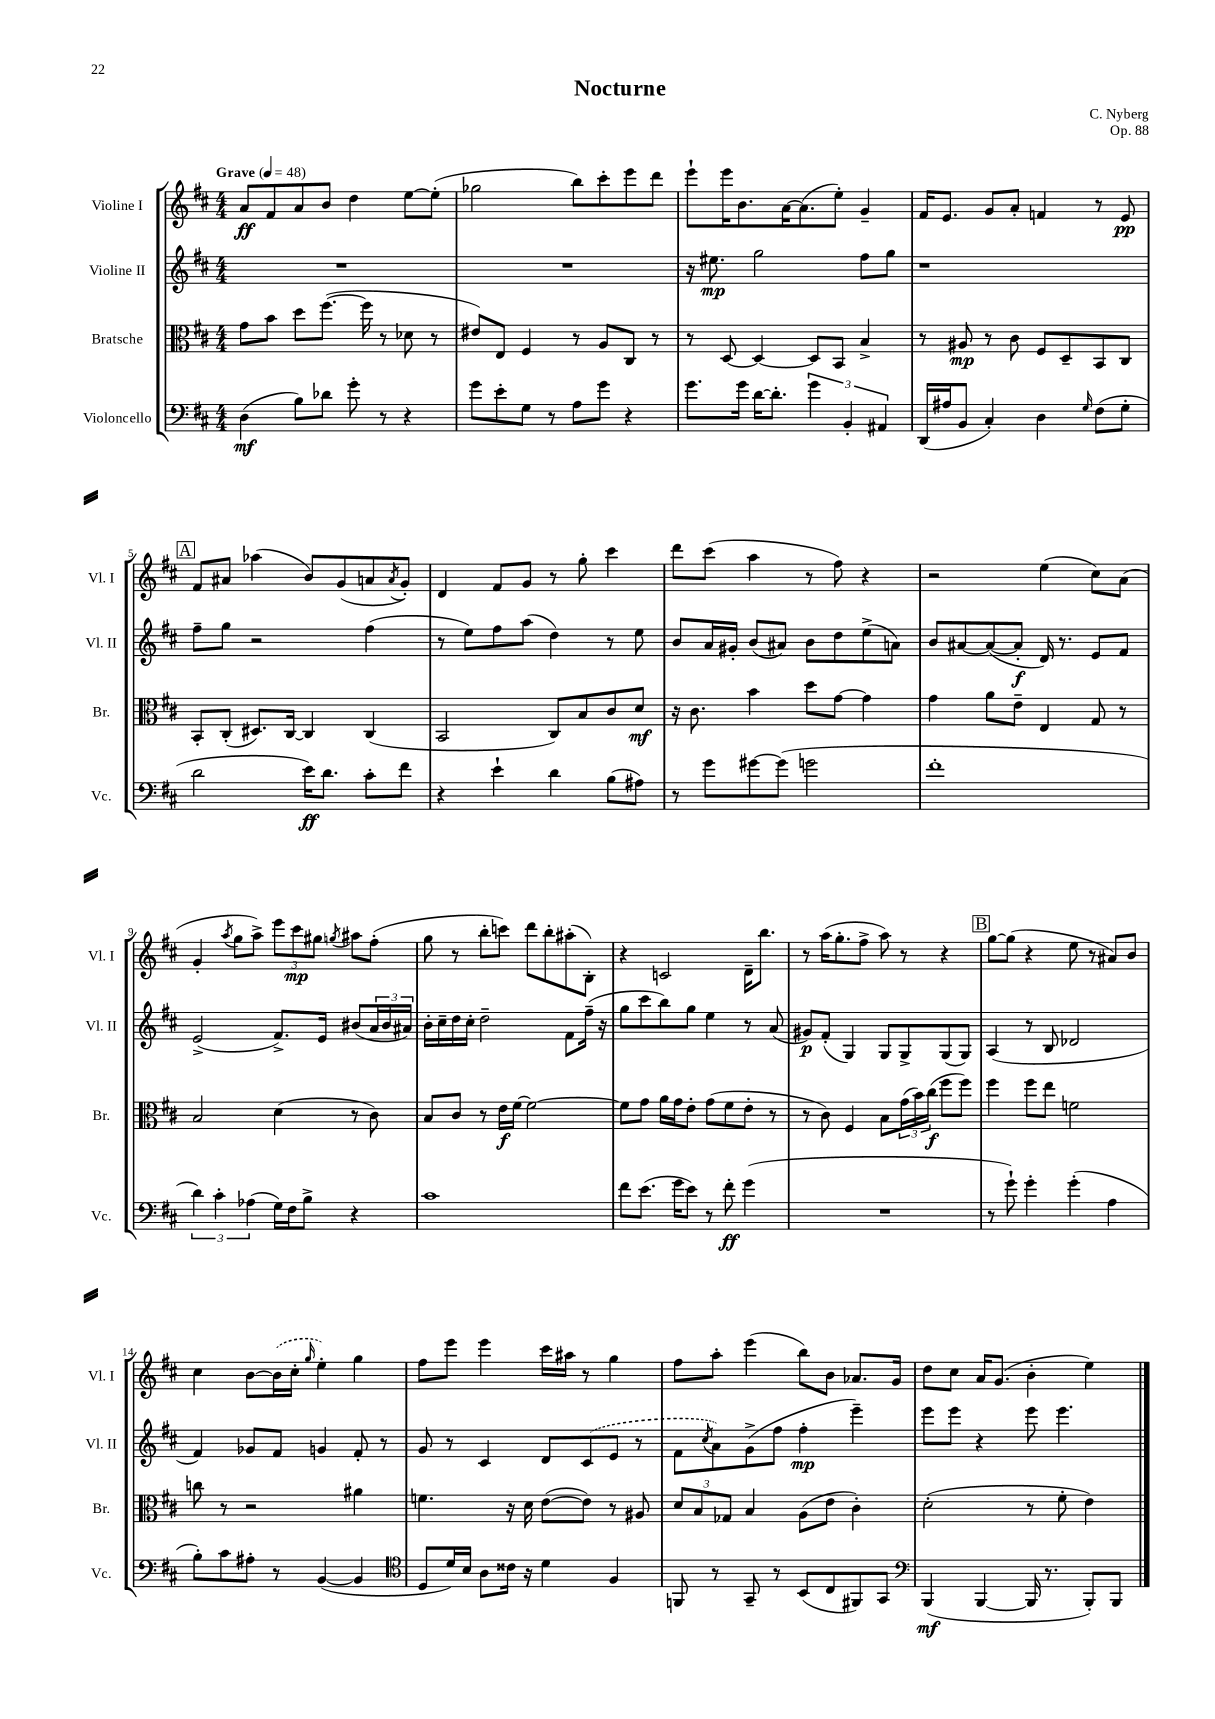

**kern	**kern	**kern	**kern
*staff4	*staff3	*staff2	*staff1
*clefF4	*clefC3	*clefG2	*clefG2
*k[f#c#]	*k[f#c#]	*k[f#c#]	*k[f#c#]
*M4/4	*M4/4	*M4/4	*M4/4
*MM48	*MM48	*MM48	*MM48
(4D\	8g\L	1r	8a/L
.	8b\J	.	8f#/
8B\L)	8dd\L	.	8a/
8d-\J	([8.ff#\J	.	8b/J
8g'\	.	.	4dd\
.	16ff#\]	.	.
8r	8r	.	.
4r	8d-\	.	[8ee\L
.	8r	.	(8ee'\]J
=	=	=	=
8g\L	8e#/L)	1r	2gg-\
8e'\	8E/J	.	.
8G\J	4F#/	.	.
8r	.	.	.
8A\L	8r	.	8bb\L)
8g\J	8A/L	.	8ccc#'\
4r	8C#/J	.	8eee\
.	8r	.	8ddd\J
=	=	=	=
8.g\L	8r	16r	8eee`\L
.	.	8.ee#\	.
.	[8D/	.	16eee\K
16g\Jk	.	.	8.b\
[16d\LK	4D/_	2gg\	.
8.d'\]J	.	.	.
.	.	.	[16a\K
.	.	.	(8.a\]
6g\	8D/]L	.	.
.	8BB/J	.	8ee'\J)
6BB'/	.	.	.
.	4B^/	8ff#\L	4g~/
6AA#/	.	.	.
.	.	8gg\J	.
=	=	=	=
(16DD/LL	8r	1r	16f#/LK
16A#/J	.	.	8.e/J
8BB/J	8A#/	.	.
4C#'/)	8r	.	8g/L
.	8c#\	.	8a'/J
4D\	8F#/L	.	4f/
.	8D~/	.	.
16qqG/	.	.	.
(8F#\L	8BB/	.	8r
8G'\J	8C#/J	.	8e/
=	=	=	=
2d\	8BB'/L	8ff#~\L	8f#/L
.	(8C#'/J	8gg\J	8a#/J
.	8.D#/L)	2r	(4aa-\
.	[16C#/Jk	.	.
16e\LK)	4C#/]	.	8b/L)
8.d\J	.	.	.
.	.	.	(8g/
8c#'\L	(4C#/	(4ff#\	8a/
.	.	.	8qa/
8f#\J	.	.	8g'/J)
=	=	=	=
4r	2BB/	8r	4d/
.	.	8ee\L)	.
4e`\	.	8ff#\	8f#/L
.	.	(8aa\J	8g/J
4d\	8C#/L)	4dd\)	8r
.	8B/	.	8gg'\
(8B\L	8c#/	8r	4ccc#\
8A#\J)	8d/J	8ee\	.
=	=	=	=
8r	16r	8b/L	8ddd\L
.	8.c#\	.	.
8g\L	.	16a/L	(8ccc#\J
.	.	16g#'/JJ	.
[8g#\	4b\	(8b/L	4aa\
(8g#\]J	.	8a#/J)	.
2g\	8dd\L	8b\L	8r
.	[8g\J	8dd\	8ff#\)
.	4g\]	(8ee^\	4r
.	.	8a\J)	.
=	=	=	=
1f#'	4g\	8b/L	2r
.	.	[8a#/	.
.	8a\L	(8a#/_	.
.	8e~\J	8a#'/]J	.
.	4E/	16d/)	(4ee\
.	.	8.r	.
.	8G/	8e/L	8cc#\L)
.	8r	8f#/J	(8a\J
=	=	=	=
6d\)	2B/	(2e^/	4g'/
6c#'\	.	.	.
.	.	.	8qaa/
.	.	.	8gg\L
(6A-\	.	.	.
.	.	.	8aa^\J)
16G\LL)	(4d\	8.f#^/L)	12eee\L
16F#\J	.	.	.
.	.	.	12ccc#\
8B^\J	.	.	.
.	.	.	12gg#\J
.	.	16e/Jk	.
.	.	.	8qgg/
4r	8r	(8b#/L	8aa#\L
.	8c#\)	24a/L	(8ff#'\J
.	.	24b#/	.
.	.	24a#/JJ)	.
=	=	=	=
1c#	8B/L	16b'\LL	8gg\
.	.	16cc#~\	.
.	8c#/J	16dd\	8r
.	.	16cc#'\JJ	.
.	8r	2dd~\	8bb'\L
.	16e\LL	.	8ccc\J)
.	[16f#\JJ	.	.
.	2f#\_	.	8ddd\L
.	.	.	8bb'\
.	.	8f#\L	(8aa#'\
.	.	(16ff#~\Jk	8B'\J)
.	.	16r	.
=	=	=	=
8f#\L	8f#\]L	8gg\L	4r
(8.e\J	8g\J	8ccc#\	.
.	16a\LL	8bb\)	2c/
16g\LK	16g\J	.	.
8e\J)	8e'\J	8gg\J	.
8r	(8g\L	4ee\	.
8f#'\	8f#\	.	.
(4g\	8e'\J	8r	16d~\LK
.	.	.	8.bb\J
.	8r	(8a/	.
=	=	=	=
1r	8r	8g#/L)	8r
.	8c#\)	(8f#'/J	(16aa\LK
.	.	.	8.gg'\
.	4F#/	4G/)	.
.	.	.	8ff#^\J
.	8B\L	8G/L	8aa\)
.	(24g\L	8G^/	8r
.	24b\)	.	.
.	(24cc#\JJ	.	.
.	8ff#\L	(8G/	4r
.	8ff#\J)	8G/J)	.
=	=	=	=
8r	4ff#\	(4A/	[8gg\L
8g`\)	.	.	(8gg\]J
4g'\	8ff#\L	8r	4r
.	8ee\J	8B/	.
(4g'\	2f\	2d-/	8ee\
.	.	.	8r
4A\	.	.	8a#/L)
.	.	.	8b/J
=	=	=	=
8B'\L)	8cc\	4f#/)	4cc#\
8c#\	8r	.	.
8A#'\J	2r	8g-/L	[8b\L
8r	.	8f#/J	(16b\]L
.	.	.	16cc#'\JJ
.	.	.	16qqgg/
([4BB/	.	4g/	4ee'\)
4BB/]	4a#\	8f#'/	4gg\
.	.	8r	.
=	=	=	=
*clefC4	*	*	*
8D/L	4.f\	8g/	8ff#\L
16d/L)	.	8r	8eee\J
16B/JJ	.	.	.
8A\L	.	4c#/	4eee\
16c##\Jk	16r	.	.
16r	16d\	.	.
4d\	([8e\L	8d/L	16ccc#\LL
.	.	.	16aa#\JJ
.	8e\]J)	(8c#/	8r
4F#/	8r	8e/J	4gg\
.	8A#/	8r	.
=	=	=	=
8FF/	12d/L	8f#\L	8ff#\L
.	12B/	.	.
.	.	8qcc#/	.
8r	.	8a\)	8aa'\J
.	12G-/J	.	.
8GG~/	4B/	(8g^\	(4eee\
8r	.	8ff#\J	.
(8BB/L	(8A\L	4ff#'\	8bb\L)
8C#/	8e\J	.	8b\J
8FF#/)	4c#'\)	4eee~\)	8.a-/L
8GG/J	.	.	.
.	.	.	16g/Jk
=	=	=	=
*clefF4	*	*	*
(4BBB/	(2d'\	8eee\L	8dd\L
.	.	8eee\J	8cc#\J
[4BBB/	.	4r	16a/LK
.	.	.	(8.g/J
16BBB/]	8r	8eee\	4b'\
8.r	.	.	.
.	8f#'\	4.eee\	.
8BBB'/L)	4e\)	.	4ee\)
8BBB/J	.	.	.
==	==	==	==
*-	*-	*-	*-
